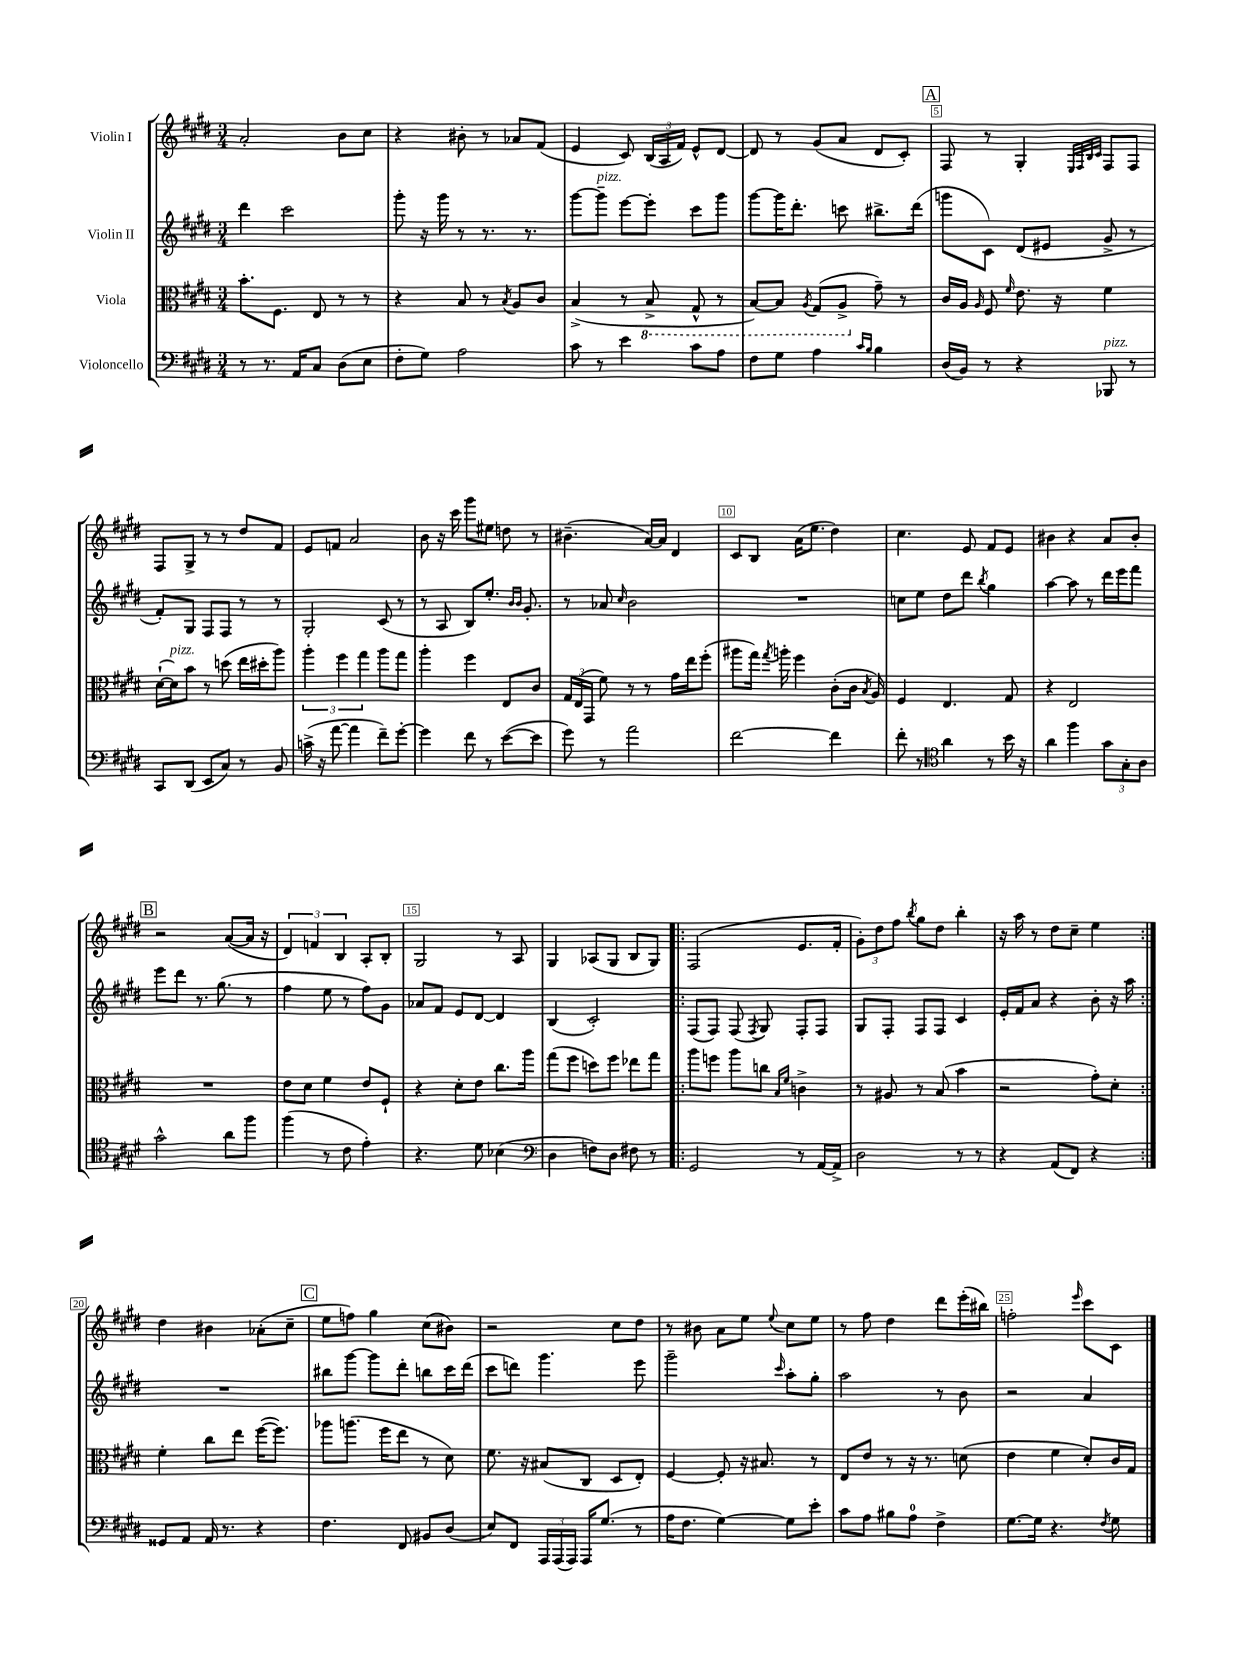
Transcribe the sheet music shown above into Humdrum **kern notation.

**kern	**kern	**kern	**kern
*staff4	*staff3	*staff2	*staff1
*clefF4	*clefC3	*clefG2	*clefG2
*k[f#c#g#d#]	*k[f#c#g#d#]	*k[f#c#g#d#]	*k[f#c#g#d#]
*M3/4	*M3/4	*M3/4	*M3/4
8r	8.b'	4ddd#	2a'
8.r	.	.	.
.	8.F#	.	.
.	.	2ccc#	.
16AA	.	.	.
8C#	8E	.	.
(8D#	8r	.	8b
8E	8r	.	8cc#
=	=	=	=
8F#'	4r	8ggg#'	4r
8G#)	.	16r	.
.	.	16ggg#	.
2A	8B	8r	8b#'
.	8r	8.r	8r
.	8qB	.	.
.	8A	.	8a-
.	.	8.r	.
.	8c#	.	(8f#
=	=	=	=
8c#	(4B^	[8ggg#	4e
8r	.	8ggg#~]	.
4e	8r	[8eee	8c#)
.	8BB^	8eee']	(24B
.	.	.	24A
.	.	.	24f#)
8c#	8GG#^^	8ccc#	8e^^
8A	8r	8ggg#	[8d#
=	=	=	=
8F#	[8BB)	[8ggg#	8d#]
8G#	8BB]	16ggg#]	8r
.	.	8.ddd#'	.
.	8qAA	.	.
4A	(8GG#	.	(8g#
.	8AA^	8ccc	8a
16qqc#	.	.	.
16qqB	.	.	.
4B	8g#~)	8.bb#^	8d#
.	8r	.	8c#')
.	.	(16ddd#	.
=	=	=	=
(16D#	16c#	8ggg	8F#
16BB)	16A	.	.
.	16qqA	.	.
8r	8F#	8c#)	8r
.	16qqf#	.	.
4r	8.e	(8d#	4G#'
.	.	8e#	.
.	16r	.	.
.	.	.	32qqE
.	.	.	32qqF#
.	.	.	32qqB
.	.	.	32qqc#
8BBB-	4f#	8g#^	8F#
8r	.	8r	8F#
=	=	=	=
8CC#	([16d#`	8f#')	8F#
.	16d#])	.	.
(8DD#	8b	8G#	8G#^
8EE	8r	8F#	8r
8C#)	(8dd	8F#	8r
8r	16ee	8r	8dd#
.	16dd#'	.	.
8BB	8aa)	8r	8f#
=	=	=	=
(16c^	6aa'	2G#'	8e
16r	.	.	.
[8a	.	.	8f
.	6ff#	.	.
4a]	.	.	2a
.	6gg#	.	.
8f#~)	8aa	(8c#	.
[8g#'	8gg#	8r	.
=	=	=	=
4g#]	4aa'	8r	8b
.	.	8A	16r
.	.	.	16ccc#
8f#	4ff#	8B)	8ggg#
8r	.	8.ee'	8ee#
([8e	8E	.	8dd
.	.	16qqb	.
.	.	16qqb	.
.	.	8.g#'	.
8e]	8c#	.	8r
=	=	=	=
8g#)	24G#	8r	(4.b#~
.	(24E	.	.
.	24GG#	.	.
8r	8f#)	8a-	.
.	.	16qqcc#	.
2a	8r	2b	.
.	8r	.	[16a)
.	.	.	16a]
.	16g#	.	4d#
.	16ee	.	.
.	(8ff#'	.	.
=	=	=	=
[2f#	8aa#	2.r	8c#
.	16gg#)	.	8B
.	8qgg#	.	.
.	16aa'	.	.
.	4ff#	.	(16a
.	.	.	8.ee
4f#]	(8c#'	.	4dd#)
.	16c#	.	.
.	8qB	.	.
.	16A)	.	.
=	=	=	=
8f#'	4F#	8cc	4.cc#
8r	.	8ee	.
*clefC4	*	*	*
4a	4.E	8dd#	.
.	.	8ddd#	8e
.	.	8qbb	.
8r	.	4gg#	8f#
16b	8G#	.	8e
16r	.	.	.
=	=	=	=
4a	4r	[4aa	4b#
4ff#	2E	8aa]	4r
.	.	8r	.
12g#	.	16ddd#	8a
.	.	16eee	.
12G#'	.	.	.
.	.	8fff#	8b#'
12A	.	.	.
=	=	=	=
2g#^^	2.r	8eee	2r
.	.	8ddd#	.
.	.	8.r	.
.	.	(8.gg#	.
8a	.	.	([8a
8ff#	.	8r	16a]
.	.	.	16r
=	=	=	=
(4ff#	8e	4ff#	6d#)
.	8d#	.	.
.	.	.	6f
8r	4f#	8ee	.
.	.	.	6B
8c#	.	8r	.
4e')	8e	8ff#)	8A'
.	8F#`	8g#	8B'
=	=	=	=
4.r	4r	8a-	2G#
.	.	8f#	.
.	8d#'	8e	.
8d#	8e	[8d#	.
(4B-	8.cc#	4d#]	8r
.	.	.	8A
.	16aa	.	.
=	=	=	=
*clefF4	*	*	*
4D#	(8gg#	(4B	4G#
.	8ff#	.	.
8F)	8dd)	2c#')	(8A-
8D#	8ff#	.	8G#
8F#	8ee-	.	8B
8r	8gg#	.	8G#)
=!|:	=!|:	=!|:	=!|:
2GG#	8aa	(8F#	(2F#
.	8ff	8F#)	.
.	8aa	(8F#	.
.	.	8qF#	.
.	8cc	8G#)	.
.	16qqB	.	.
.	16qqf#	.	.
8r	4c^	8F#'	8.e
[16AA	.	8F#	.
16AA^]	.	.	16f#'
=	=	=	=
2D#	8r	8G#	12g#')
.	.	.	12dd#
.	8A#	8F#'	.
.	.	.	12ff#
.	.	.	8qbb
.	8r	8F#	8gg#
.	(8B	8F#	8dd#
8r	4b	4c#	4bb'
8r	.	.	.
=	=	=	=
4r	2r	16e'	16r
.	.	16f#	16aa
.	.	8a	8r
(8AA	.	4r	8dd#
8FF#)	.	.	8cc#~
4r	8g#')	8b'	4ee
.	8d#'	16r	.
.	.	16aa	.
=:|!	=:|!	=:|!	=:|!
8GG##	4f#'	2.r	4dd#
8AA	.	.	.
16AA	8cc#	.	4b#
8.r	.	.	.
.	8ee	.	.
4r	([16ff#	.	(8a-'
.	8.ff#])	.	.
.	.	.	8cc#~
=	=	=	=
4.F#	8aa-	8bb#	8ee
.	(8.aa	[8ggg#	8ff)
.	.	8ggg#]	4gg#
.	16ff#	.	.
8FF#	8ee	8ddd#'	.
8BB#	8r	8bb	(8cc#
(8D#	8d#)	16ccc#	8b#)
.	.	(16ddd#	.
=	=	=	=
8E)	8.f#	8ccc#	2r
8FF#	.	8ddd)	.
.	16r	.	.
24AAA	(8B#	4.ggg#	.
(24AAA	.	.	.
24AAA)	.	.	.
16AAA	8C#	.	.
(8.G#	.	.	.
.	8D#	.	8cc#
8r	8E')	8eee	8dd#
=	=	=	=
16A	[4F#	2ggg#~	8r
8.F#	.	.	.
.	.	.	8b#
[4G#)	8F#']	.	8a
.	16r	.	8ee
.	8.B#	.	.
.	.	16qqccc#	8qqee
8G#]	.	8aa'	8cc#
8e'	8r	8gg#'	8ee
=	=	=	=
8c#	8E	2aa	8r
8A	8e	.	8ff#
8B#	8r	.	4dd#
8A	16r	.	.
.	8.r	.	.
4F#^	.	8r	8ddd#
.	(8d	8b	(16eee'
.	.	.	16bb#)
=	=	=	=
[8.G#	4e	2r	2ff'
16G#]	.	.	.
4.r	4f#	.	.
.	.	.	16qqeee
.	8d#')	4a	8ccc#
8qF#	.	.	.
8G#	16c#	.	8c#
.	16G#	.	.
==	==	==	==
*-	*-	*-	*-
